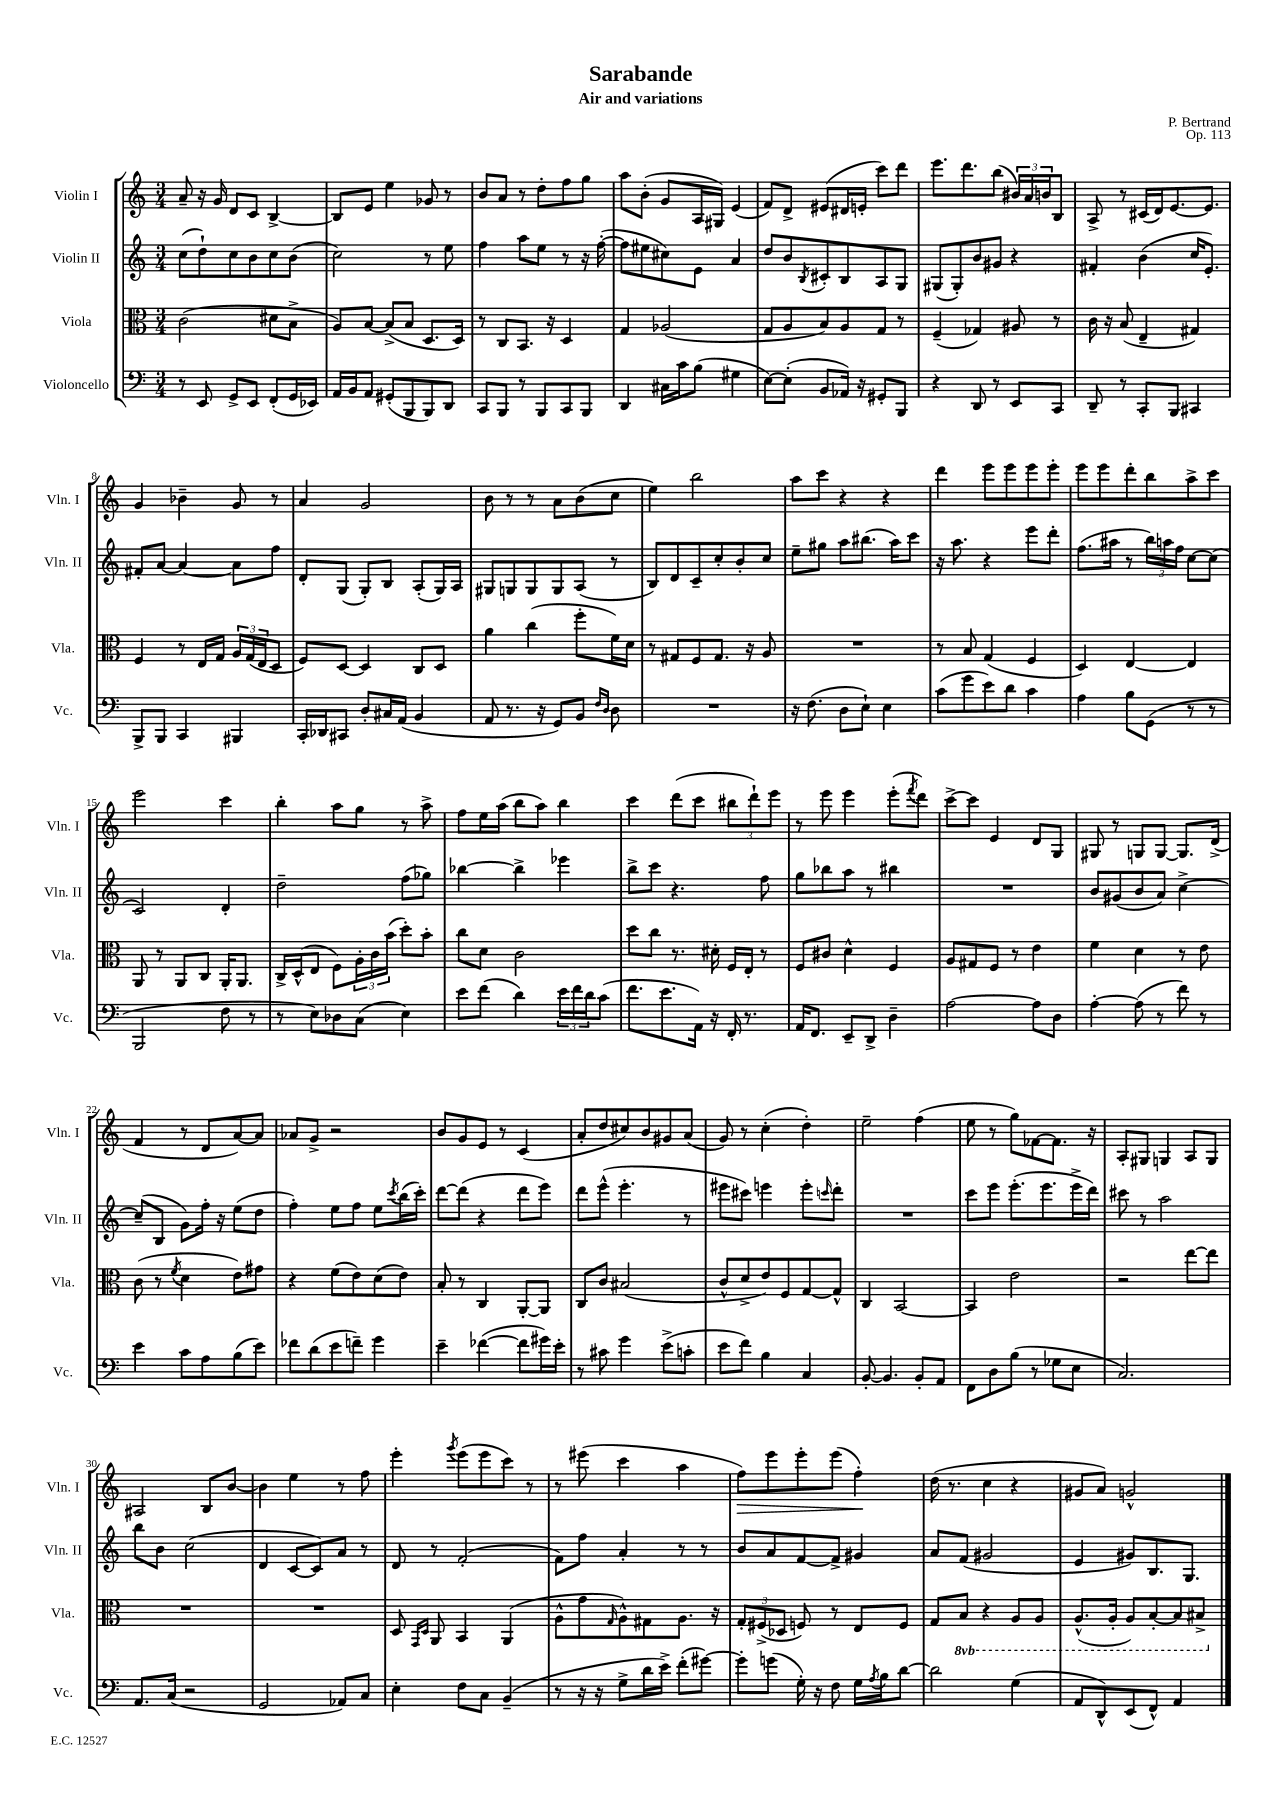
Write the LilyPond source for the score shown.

\header { title = "Sarabande" composer = "P. Bertrand" subtitle = "Air and variations" opus = "Op. 113" }
<<
\new StaffGroup <<
\new Staff = "s0" \with { instrumentName = "Violin I" shortInstrumentName = "Vln. I" } {
    \clef treble \key c \major \numericTimeSignature \time 3/4
    a'8-- r16 g'16 d'8 c'8 b4~-> |
    b8 e'8 e''4 ges'8 r8 |
    b'8 a'8 r8 d''8-. f''8 g''8 |
    a''8 b'8-.( g'8 a16 gis16) e'4( |
    f'8) d'8-> eis'8( dis'16 e'16-. c'''8) d'''8 |
    e'''8. d'''8. b''8( \tuplet 3/2 { bis'16) a'16 b'16 } b8 |
    a8-> r8 cis'16( d'16) e'8.~ e'8. |
    g'4 bes'4-- g'8 r8 |
    a'4 g'2 |
    b'8 r8 r8 a'8 b'8( c''8 |
    e''4) b''2 |
    a''8 c'''8 r4 r4 |
    d'''4 e'''8 e'''8 e'''8 e'''8-. |
    e'''8 e'''8 d'''8-. b''8 a''8-> c'''8 |
    e'''2 c'''4 |
    b''4-. a''8 g''8 r8 a''8-> |
    f''8 e''16 a''16( b''8 a''8) b''4 |
    c'''4 d'''8( c'''8 \tuplet 3/2 { bis''8 d'''8-!) e'''8 } |
    r8 e'''8 e'''4 e'''8-.( \acciaccatura { f'''8 } d'''8) |
    c'''8~-> c'''8 e'4 d'8 g8 |
    gis8 r8 g8 g8~ g8. d'16->( |
    f'4 r8 d'8 a'8~) a'8 |
    aes'8 g'8-> r2 |
    b'8 g'8 e'8 r8 c'4( |
    a'8-. d''8 cis''8) b'8 gis'8 a'8( |
    g'8) r8 c''4-.( d''4-.) |
    e''2-- f''4( |
    e''8 r8 g''8) fes'8~ fes'8. r16 |
    a8-. gis8 g4 a8 g8 |
    ais2 b8 b'8~ |
    b'4 e''4 r8 f''8 |
    e'''4-. \acciaccatura { g'''8 } e'''8( e'''8 c'''8) r8 |
    r8 eis'''8( c'''4 a''4 |
    f''8\>) e'''8 e'''8-. e'''8( f''4-.\!) |
    d''16( r8. c''4 r4 |
    gis'8 a'8) g'2-^ \bar "|." |
}
\new Staff = "s1" \with { instrumentName = "Violin II" shortInstrumentName = "Vln. II" } {
    \clef treble \key c \major \numericTimeSignature \time 3/4
    c''8( d''8-!) c''8 b'8 c''8 b'8( |
    c''2) r8 e''8 |
    f''4 a''8 e''8 r8 r16 f''16~-.( |
    f''8 eis''8 cis''8) e'8 a'4 |
    d''8 b'8 \acciaccatura { b8 } cis'8-. b8 a8 g8 |
    gis8( gis8-.) b'8 gis'8 r4 |
    fis'4-. b'4( c''16 e'8.-.) |
    fis'8-. a'8~ a'4~ a'8 f''8 |
    d'8-. g8( g8-.) b8 a8-.( g16) a16 |
    gis8 g8 g8 g8 a8( r8 |
    b8) d'8 c'8-- c''8-. b'8-. c''8 |
    e''8-- gis''8 a''8 bis''8.( a''16) c'''8 |
    r16 a''8. r4 e'''8 d'''8-. |
    f''8.( ais''16 r8 \tuplet 3/2 { b''16) a''16 f''16 } c''8~ c''8( |
    c'2) d'4-. |
    d''2-- f''8( ges''8) |
    bes''4~ bes''4-> ees'''4 |
    b''8-> c'''8 r4. f''8 |
    g''8 bes''8 a''8 r8 bis''4 |
    R2. |
    b'8 gis'8( b'8 a'8) c''4~-> |
    c''8--( b8 g'8) f''16-. r16 e''8( d''8 |
    f''4-.) e''8 f''8 e''8 \acciaccatura { c'''8 } b''16( c'''16-.) |
    d'''8~ d'''8( r4 d'''8 e'''8) |
    d'''8 e'''8-^( e'''4.-. r8 |
    eis'''8 cis'''8) e'''4 e'''8-. \grace { c'''16 } d'''8-. |
    R2. |
    c'''8 e'''8 e'''8.-.( e'''8. e'''16-> d'''16) |
    cis'''8 r8 a''2 |
    b''8 b'8 c''2( |
    d'4 c'8~ c'8) a'8 r8 |
    d'8 r8 f'2-.( |
    f'8) f''8 a'4-. r8 r8 |
    b'8 a'8 f'8~ f'8-> gis'4 |
    a'8 f'8( gis'2 |
    e'4 gis'8) b8. g8. \bar "|." |
}
\new Staff = "s2" \with { instrumentName = "Viola" shortInstrumentName = "Vla." } {
    \clef alto \key c \major \numericTimeSignature \time 3/4 \set Staff.ottavationMarkups = #ottavation-simple-ordinals
    c'2( dis'8 b8-> |
    a8) b8~ b8->( b8 d8. d16) |
    r8 c8 b,8. r16 d4 |
    g4 aes2( |
    g8 a8 b8) a8 g8 r8 |
    f4--( ges4) ais8 r8 |
    c'16 r16 b8( e4-- gis4) |
    f4 r8 e16 g16 \tuplet 3/2 { a16 g16( e16 } d8 |
    f8) d8~ d4 c8 d8 |
    a'4 c''4( f''8-. f'16) d'16 |
    r8 gis8 f8 gis8. r16 a8 |
    R2. |
    r8 b8 g4( f4 |
    d4) e4~ e4 |
    a,8 r8 a,8 c8 a,16-. a,8. |
    c16-> d16-^( e8 f8) \tuplet 3/2 { a16-. c'16 b'16( } d''8-.) b'8-. |
    c''8 d'8 c'2 |
    d''8 c''8 r8. dis'16-. f16 e16-. r8 |
    f8 cis'8 d'4-^ f4 |
    a8 gis8 f8 r8 e'4 |
    f'4 d'4 r8 e'8 |
    c'8( r8 \acciaccatura { f'8 } d'4 e'8) gis'8 |
    r4 f'8( e'8) d'8( e'8) |
    b8-. r8 c4 a,8~-. a,8 |
    c8 c'8 bis2( |
    c'8-^ d'8-> e'8) f8 g8~ g8-^ |
    c4 b,2~ |
    b,4 e'2 |
    r2 e''8~ e''8 |
    R2. |
    R2. |
    d8 \grace { g,16 d16 } a,8 b,4 a,4( |
    a8-^ g'8 \grace { g16 } a8-^) gis8 a8. r16 |
    \tuplet 3/2 { g8-. fis8->( des8 } f8) r8 e8 f8 |
    g8 \ottava #-1 b,8 r4 a,8 a,8 |
    a,8.-^( a,16-. a,8) b,8~-. b,8 bis,8-> \ottava #0 \bar "|." |
}
\new Staff = "s3" \with { instrumentName = "Violoncello" shortInstrumentName = "Vc." } {
    \clef bass \key c \major \numericTimeSignature \time 3/4
    r8 e,8 g,8-> e,8 f,8-.( g,16 ees,16) |
    a,16 b,16 a,8 gis,8-.( b,,8 b,,8) d,8 |
    c,8 b,,8 r8 b,,8 c,8 b,,8 |
    d,4 cis16 c'16 b8( gis4 |
    e8~) e8-.( b,8 aes,16) r16 gis,8-. b,,8 |
    r4 d,8 r8 e,8 c,8 |
    d,8-- r8 c,8-. b,,8 cis,4 |
    b,,8-> b,,8 c,4 bis,,4 |
    c,16-. des,16 cis,8 d8-. cis16 a,16( b,4 |
    a,8 r8. r16 g,8) b,8 \grace { f16 d16 } d8 |
    R2. |
    r16 f8.( d8 e8-!) e4 |
    c'8( g'8 e'8) d'8 c'4 |
    a4 b8 g,8( r8 r8 |
    b,,2 f8 r8 |
    r8 e8) des8 c8( e4) |
    e'8 f'8( d'4) \tuplet 3/2 { e'16 f'16 d'16 } c'8( |
    f'8. e'8. a,16) r16 f,16-. r8. |
    a,16 f,8. e,8-- d,8-> d4-- |
    a2~ a8 d8 |
    a4~-. a8( r8 f'8) r8 |
    e'4 c'8 a8 b8( e'8) |
    fes'8 d'8( e'8 f'8--) g'4 |
    e'4-- fes'4~( fes'8 gis'16) e'16-. |
    r8 cis'8 g'4 e'8->( c'8-. |
    e'8 f'8) b4 c4 |
    b,8~-. b,4. b,8-. a,8 |
    f,8 d8 b8( r8 ges8 e8 |
    c2.) |
    a,8. c16( r2 |
    g,2 aes,8) c8 |
    e4-. f8 c8 b,4--( |
    r8 r16 r16 g8-> d'16 e'16->) f'8-.( gis'8~) |
    gis'8-. g'8( g16-.) r16 f8 g16 \acciaccatura { a8 } b16 d'8~ |
    d'2 g4( |
    a,8 d,8-^) e,8( f,8-^) a,4 \bar "|." |
}
>>
>>
